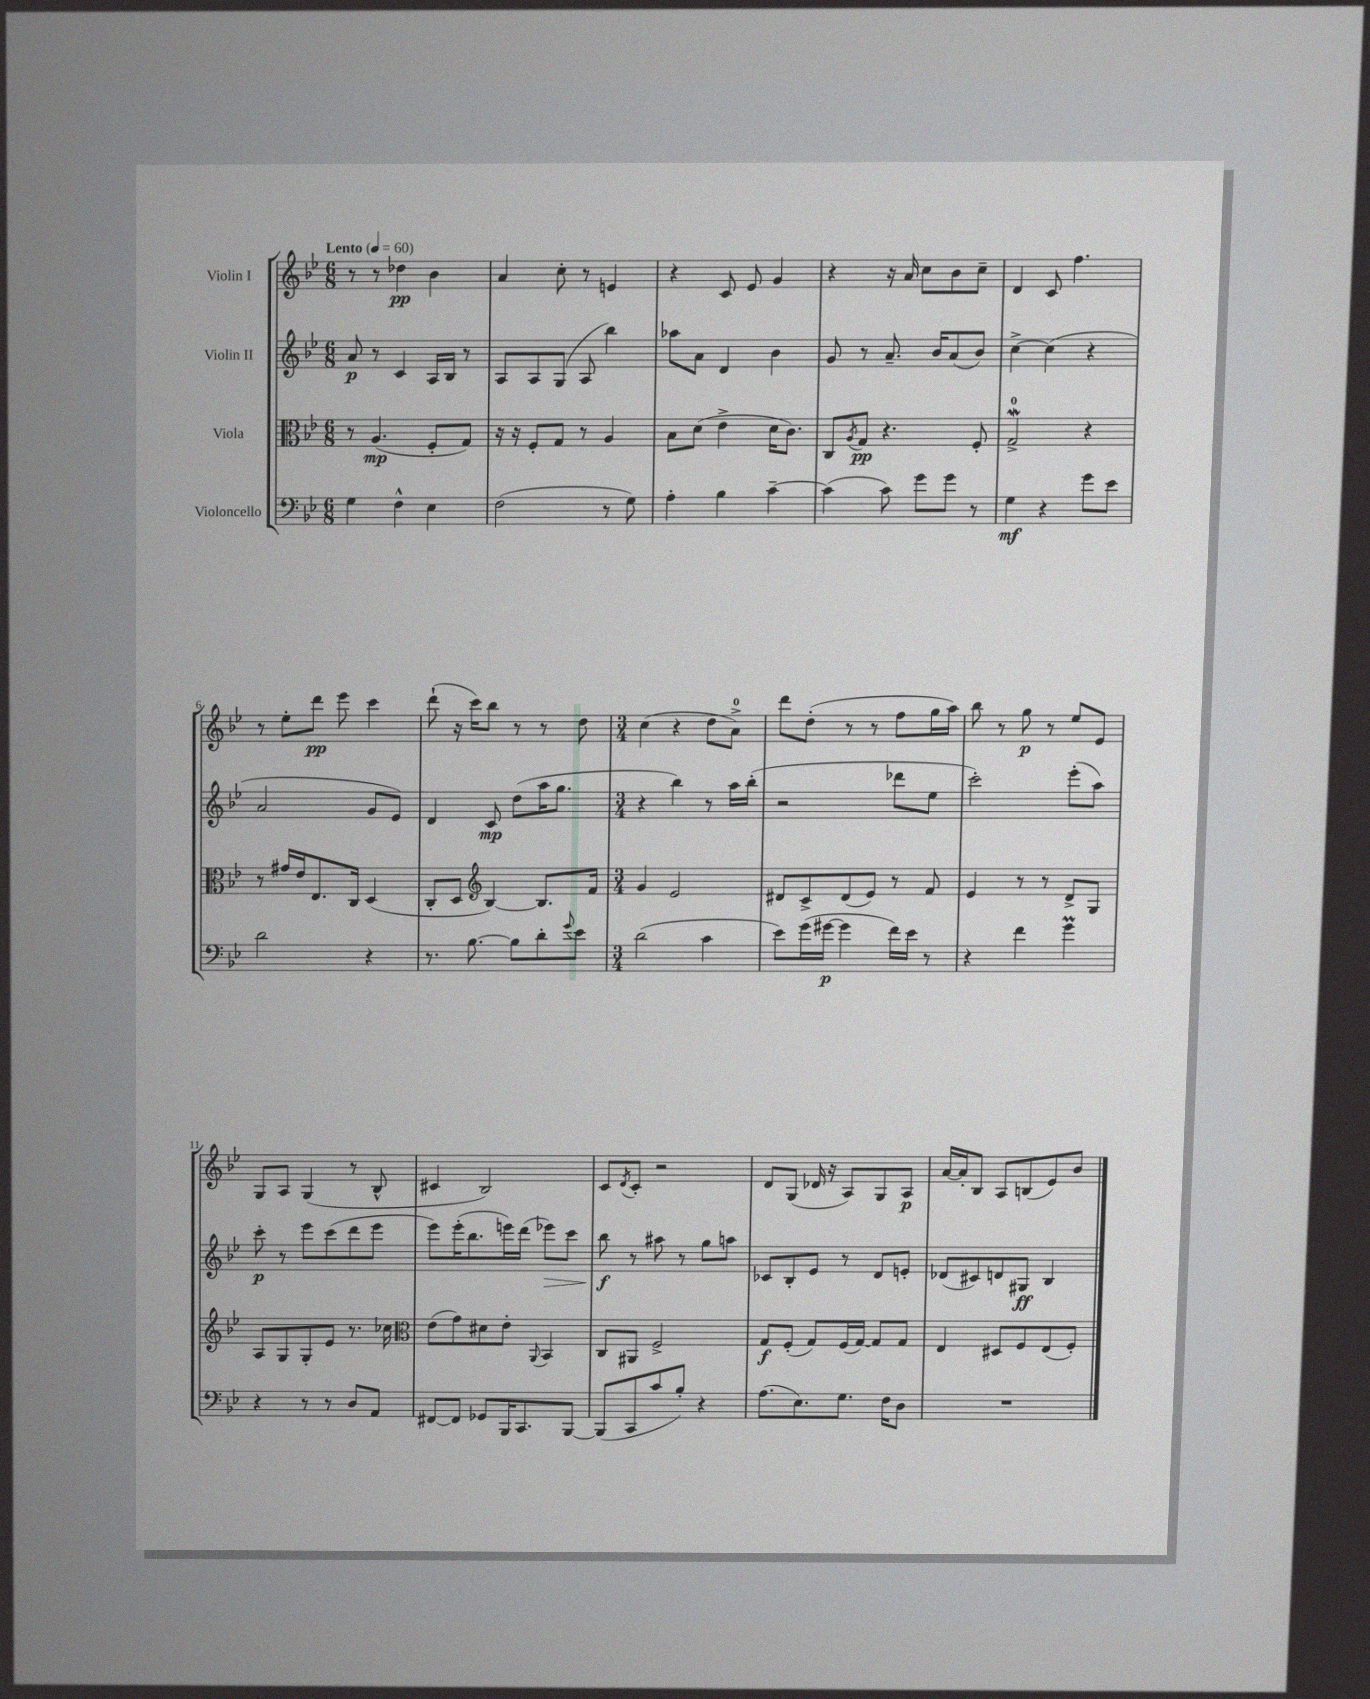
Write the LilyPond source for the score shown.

<<
\new StaffGroup <<
\new Staff = "s0" \with { instrumentName = "Violin I" } {
    \clef treble \key bes \major \numericTimeSignature \time 6/8 \tempo "Lento" 4 = 60
    r8 r8 des''4\pp bes'4 |
    a'4 c''8-. r8 e'4 |
    r4 c'8 ees'8 g'4 |
    r4 r16 a'16 c''8 bes'8 c''8-- |
    d'4 c'8 f''4. |
    r8 ees''8-. d'''8\pp ees'''8 c'''4 |
    d'''8-!( r16 c'''16) bes''8 r8 r8 d''8 |
    \numericTimeSignature \time 3/4 c''4( r4 d''8 a'8-0->) |
    d'''8 d''8-.( r8 r8 f''8 g''16 a''16) |
    bes''8 r8 g''8\p r8 ees''8 ees'8 |
    g8 a8 g4( r8 bes8-^ |
    cis'4 bes2) |
    c'8 \acciaccatura { d'8 } c'8-. r2 |
    d'8 g8( des'16 r16 a8) g8 a8\p |
    a'16~ a'16-. bes8 a8 b8( ees'8) bes'8 \bar "|." |
}
\new Staff = "s1" \with { instrumentName = "Violin II" } {
    \clef treble \key bes \major \numericTimeSignature \time 6/8
    a'8\p r8 c'4 a16 bes16 r8 |
    a8 a8 g8( a8 bes''4) |
    aes''8 a'8 d'4 bes'4 |
    g'8 r8 a'8.-- bes'16 a'8( bes'8) |
    c''4~-> c''4( r4 |
    a'2 g'8 ees'8) |
    d'4 c'8\mp d''8( a''16 g''8. |
    \numericTimeSignature \time 3/4 r4 bes''4) r8 a''16 bes''16-.( |
    r2 des'''8 ees''8 |
    c'''2-.) ees'''8-.( a''8) |
    c'''8-.\p r8 ees'''8 c'''8( d'''8 ees'''8 |
    ees'''8) ees'''16-.( bes''8. e'''16) d'''16( ees'''8\>) c'''8 |
    bes''8\f\! r8 ais''8 r8 g''8 a''8 |
    ces'8 bes8-. ees'8 r8 d'8 e'8-. |
    des'8( cis'8) d'8 gis8\ff bes4 \bar "|." |
}
\new Staff = "s2" \with { instrumentName = "Viola" } {
    \clef alto \key bes \major \numericTimeSignature \time 6/8
    r8 a4.\mp( f8-. g8) |
    r16 r16 f8-. g8 r8 a4 |
    bes8 d'8( ees'4-> d'16 c'8.) |
    c8 \acciaccatura { a8 } g8\pp r4. f8-. |
    g2-0->\mordent r4 |
    r8 gis'16 ees'16 ees8. c16 d4( |
    c8-. d8 \clef treble bes4~) bes8. f'16 |
    \numericTimeSignature \time 3/4 g'4 ees'2 |
    dis'8 c'8-> dis'8( ees'8) r8 f'8 |
    ees'4 r8 r8 d'8-> g8 |
    a8 g8 g8-. ees'8 r8. ces''16 |
    \clef alto ees'8( g'8) dis'8 ees'8-. \appoggiatura { a,8 } bes,4 |
    c8 ais,8 f2-> |
    g8\f f8-.( g8) f16( g16~) g8 g8 |
    ees4 dis8 f8 ees8( f8-.) \bar "|." |
}
\new Staff = "s3" \with { instrumentName = "Violoncello" } {
    \clef bass \key bes \major \numericTimeSignature \time 6/8
    g4 f4-^ ees4 |
    f2( r8 g8) |
    a4-. bes4 c'4~-- |
    c'4( c'8) g'8 g'8 r8 |
    g4\mf r4 g'8 ees'8 |
    d'2 r4 |
    r8. bes8.~ bes8 d'8-. \appoggiatura { g'8 } ees'8 |
    \numericTimeSignature \time 3/4 d'2( c'4 |
    ees'8) g'16( gis'16~\p gis'4 f'16) ees'16 r8 |
    r4 f'4 g'4\prall |
    r4 r8 r8 d8 a,8 |
    fis,8~ fis,8 ges,8 bes,,16 c,8. bes,,8~ |
    bes,,8( c,8 c'8 bes8-.) r4 |
    a8.( ees8.) g8. f16 d8 |
    R2. \bar "|." |
}
>>
>>
